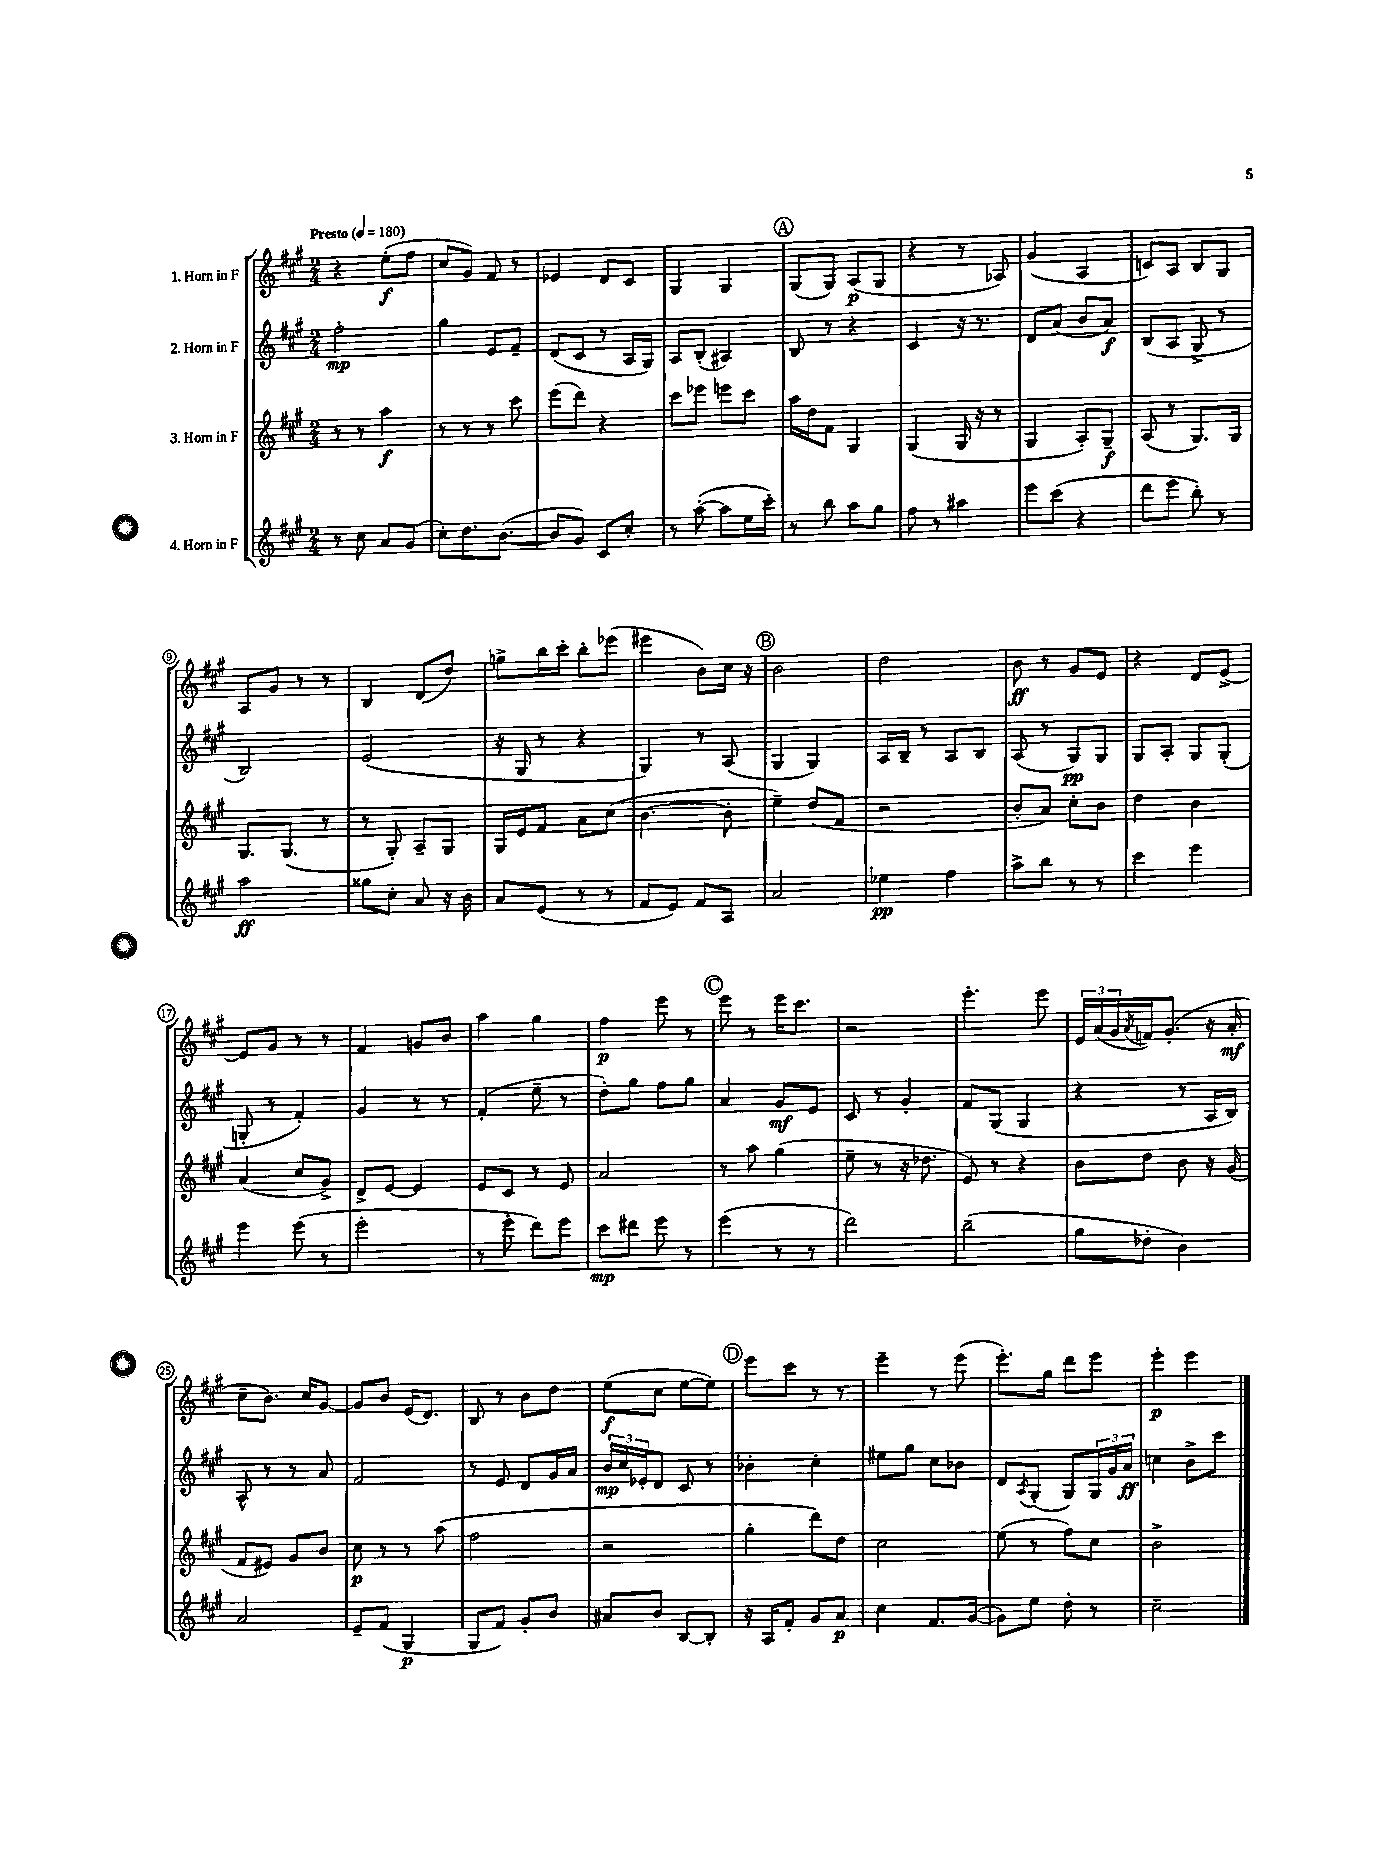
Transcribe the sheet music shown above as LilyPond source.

<<
\new StaffGroup <<
\new Staff = "s0" \with { instrumentName = "1. Horn in F" } {
    \clef treble \key a \major \numericTimeSignature \time 2/4 \tempo "Presto" 4 = 180
    r4 e''8-.\f( fis''8 |
    cis''8 gis'8) fis'8 r8 |
    ees'4 d'8 cis'8 |
    gis4 gis4 |
    \mark \markup { \circle "A" } gis8( gis8) a8\p( gis8 |
    r4 r8 aes8) |
    gis'4( a4 |
    c'8) a8 b8 gis8 |
    a8 gis'8 r8 r8 |
    b4 d'8( d''8) |
    g''8-> b''16 cis'''16-. b''8-. ees'''8( |
    eis'''4 b'8) cis''16 r16 |
    \mark \markup { \circle "B" } b'2 |
    d''2 |
    b'8\ff r8 gis'8 e'8 |
    r4 d'8 e'8~-> |
    e'8 gis'8 r8 r8 |
    fis'4 g'8 b'8 |
    a''4 gis''4 |
    fis''4\p e'''8 r8 |
    \mark \markup { \circle "C" } e'''8 r8 e'''16 cis'''8. |
    r2 |
    e'''4.-. e'''8 |
    \tuplet 3/2 { e'16 a'16( gis'16 } \acciaccatura { a'8 } f'16) gis'8.-.( r16 a'16-.\mf |
    cis''8-- b'8.) cis''16 gis'8~ |
    gis'8 b'8 e'16( d'8.) |
    b8 r8 b'8 d''8 |
    e''8\f( cis''8 e''8~ e''8) |
    \mark \markup { \circle "D" } e'''8 cis'''8 r8 r8 |
    e'''4-- r8 e'''8( |
    e'''8.-.) gis''16 d'''8 e'''8 |
    e'''4-.\p e'''4 \bar "|." |
}
\new Staff = "s1" \with { instrumentName = "2. Horn in F" } {
    \clef treble \key a \major \numericTimeSignature \time 2/4
    fis''2-.\mp |
    gis''4 e'8 fis'8-- |
    d'8( cis'8 r8 a16 gis16) |
    a8 b8-.( ais4) |
    \mark \markup { \circle "A" } b8 r8 r4 |
    cis'4 r16 r8. |
    d'8 a'8( b'8 a'8\f) |
    b8( a8 gis8-> r8 |
    b2) |
    e'2( |
    r16 gis16 r8 r4 |
    gis4) r8 a8( |
    \mark \markup { \circle "B" } gis4 gis4) |
    a16 b16-- r8 a8 b8 |
    a8( r8 gis8\pp) gis8 |
    gis8 a8-. gis8 gis8-.( |
    g8-. r8 fis'4-.) |
    gis'4 r8 r8 |
    fis'4-.( e''8-- r8 |
    d''8-.) gis''8 fis''8 gis''8 |
    \mark \markup { \circle "C" } a'4 gis'8\mf e'8 |
    cis'8 r8 gis'4-. |
    fis'8 gis8( gis4 |
    r4 r8 a16 b16) |
    a8-^ r8 r8 a'8 |
    fis'2 |
    r8 e'8 d'8 gis'16 a'16 |
    \tuplet 3/2 { b'16\mp cis''16 ees'16-. } d'8 cis'8 r8 |
    \mark \markup { \circle "D" } bes'4-. cis''4-. |
    eis''8 gis''8 cis''8 bes'8 |
    d'8 \acciaccatura { a8 } gis8-.( gis8) \tuplet 3/2 { gis16 gis'16 a'16\ff } |
    c''4 b'8-> cis'''8 \bar "|." |
}
\new Staff = "s2" \with { instrumentName = "3. Horn in F" } {
    \clef treble \key a \major \numericTimeSignature \time 2/4
    r8 r8 a''4\f |
    r8 r8 r8 cis'''8 |
    e'''8( d'''8) r4 |
    cis'''8 ees'''8 e'''8 cis'''8 |
    \mark \markup { \circle "A" } a''16 d''16 fis'8 gis4 |
    gis4( gis16 r16 r8 |
    gis4 a8-.) gis8--\f |
    a8( r8 gis8.) gis16 |
    gis8. gis8.( r8 |
    r8 gis8-.) a8-- gis8 |
    gis16 e'16 fis'8 a'8 cis''8( |
    b'4.~ b'8-. |
    \mark \markup { \circle "B" } e''4--) d''8( fis'8 |
    r2 |
    b'8-. a'8) cis''8-. b'8 |
    d''4 b'4 |
    a'4( cis''8 gis'8->) |
    d'8-> e'8~ e'4 |
    e'8 cis'8 r8 e'8 |
    a'2 |
    \mark \markup { \circle "C" } r8 a''8 gis''4( |
    e''8-- r8 r16 des''8. |
    e'8) r8 r4 |
    b'8 d''8 b'8 r16 gis'16( |
    fis'8 eis'8) gis'8 b'8 |
    cis''8\p r8 r8 a''8( |
    fis''2 |
    r2 |
    \mark \markup { \circle "D" } gis''4-. d'''8) d''8 |
    cis''2 |
    e''8( r8 fis''8) cis''8 |
    b'2-> \bar "|." |
}
\new Staff = "s3" \with { instrumentName = "4. Horn in F" } {
    \clef treble \key a \major \numericTimeSignature \time 2/4
    r8 cis''8 a'8 gis'8( |
    cis''8-.) d''8. b'8.~( |
    b'8 gis'8) cis'8 cis''8-. |
    r8 a''8~-.( a''8 e''16 cis'''16-.) |
    \mark \markup { \circle "A" } r8 b''8 a''8 gis''8 |
    fis''8 r8 ais''4 |
    e'''8 cis'''8( r4 |
    d'''8 e'''8 b''8-.) r8 |
    a''2\ff |
    gisis''8 cis''8-. a'8 r16 b'16 |
    a'8 e'8( r8 r8 |
    fis'8 e'8) fis'8 a8 |
    \mark \markup { \circle "B" } a'2 |
    ees''4\pp fis''4 |
    a''8-> b''8 r8 r8 |
    cis'''4 e'''4 |
    e'''4 e'''8( r8 |
    e'''2-. |
    r8 e'''8-. d'''8) e'''8 |
    cis'''8\mp dis'''8 e'''8 r8 |
    \mark \markup { \circle "C" } e'''4( r8 r8 |
    d'''2) |
    b''2--( |
    gis''8 des''8-. b'4) |
    a'2 |
    e'8-- fis'8( gis4\p |
    gis8 fis'8) gis'8-. b'8 |
    ais'8 b'8 b8~ b8-. |
    \mark \markup { \circle "D" } r16 a16 fis'8-. gis'8 a'8\p |
    cis''4 fis'8. gis'16~( |
    gis'8) e''8 d''8-. r8 |
    cis''2-- \bar "|." |
}
>>
>>
\layout { \context { \Score \override BarNumber.stencil = #(make-stencil-circler 0.1 0.3 ly:text-interface::print) } }
